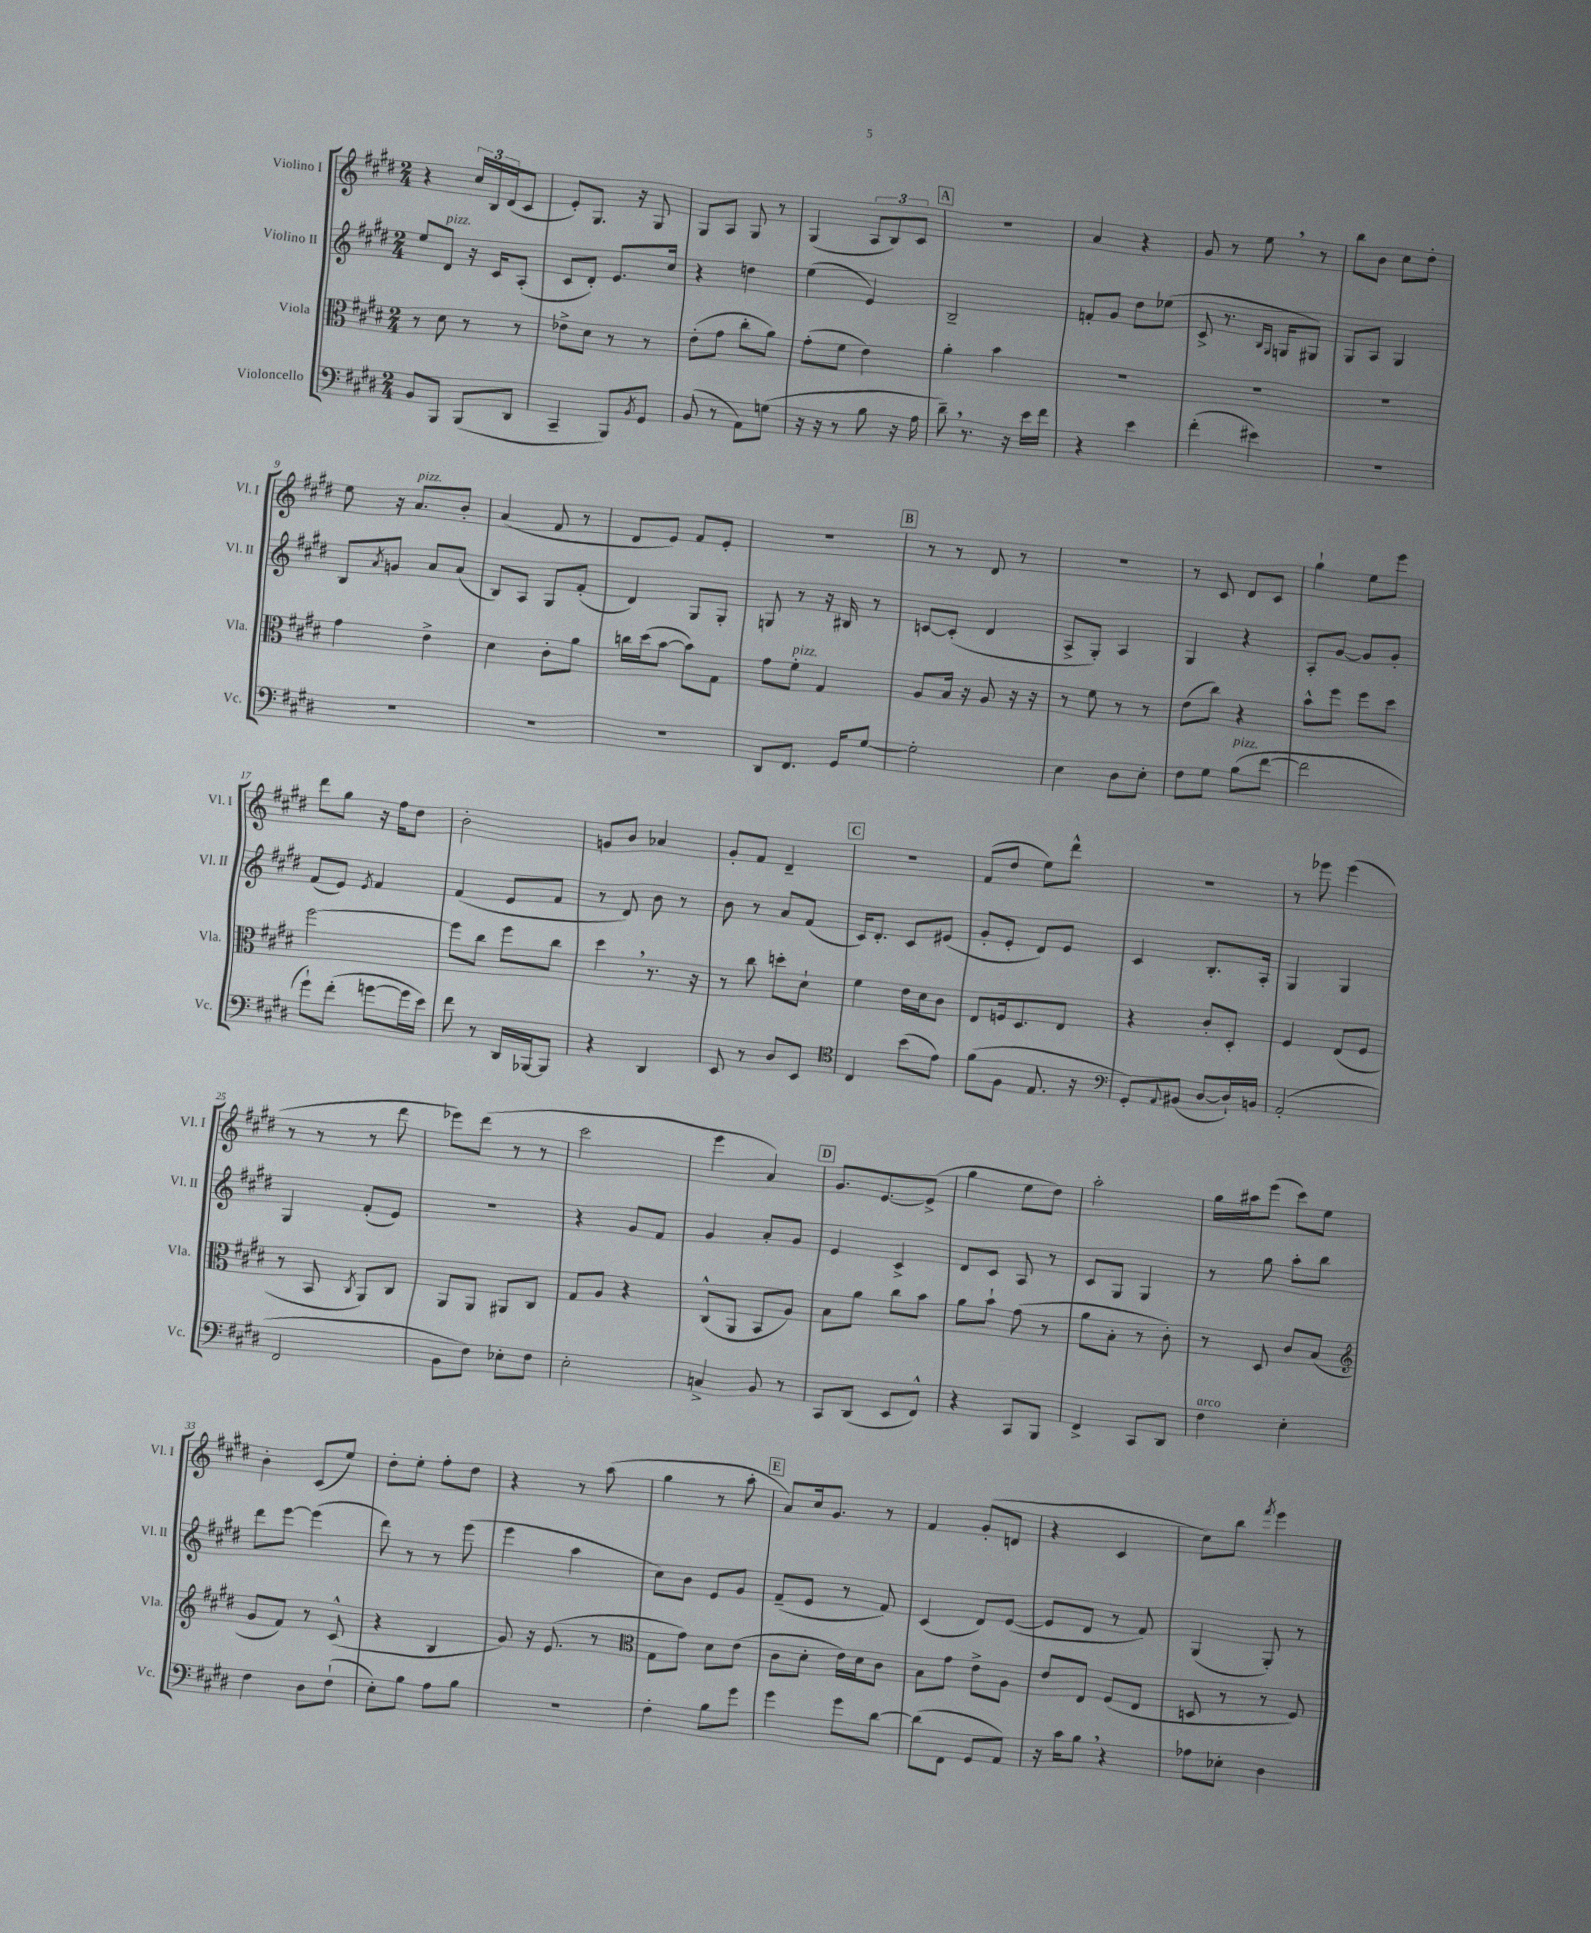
<<
\new StaffGroup <<
\new Staff = "s0" \with { instrumentName = "Violino I" shortInstrumentName = "Vl. I" } {
    \clef treble \key e \major \numericTimeSignature \time 2/4
    r4 \tuplet 3/2 { cis''16 b16 dis'16( } cis'8 |
    e'8-.) gis8. r16 gis8 |
    gis8 a8 gis8 r8 |
    gis4( \tuplet 3/2 { a8 b8) cis'8 } |
    \mark \markup { \box "A" } r2 |
    a'4 r4 |
    gis'8 r8 e''8 \breathe r8 |
    b''8 b'8 cis''8 dis''8-. |
    e''8 r16 a'8.^\markup { \italic "pizz." } b'8-. |
    a'4( fis'8 r8 |
    dis'8 e'8) fis'8 e'8-. |
    r2 |
    \mark \markup { \box "B" } r8 r8 dis'8 r8 |
    r2 |
    r8 cis'8 dis'8 cis'8 |
    gis''4-! e''8 e'''8 |
    dis'''8 gis''8 r16 fis''16 dis''8 |
    b'2-. |
    g'8 b'8 aes'4 |
    gis'8-. fis'8 dis'4-- |
    \mark \markup { \box "C" } R2 |
    fis'8( dis''8 e''8) dis'''8-^ |
    r2 |
    r8 ees'''8 ees'''4( |
    r8 r8 r8 dis'''8 |
    ees'''8) dis'''8( r8 r8 |
    cis'''2 |
    e'''4 a'4) |
    \mark \markup { \box "D" } gis'8. e'8.~ e'8->( |
    gis''4 e''8 dis''8) |
    a''2-. |
    gis''16 ais''16 e'''8( cis'''8) e''8 |
    b'4-. cis'8( e''8) |
    dis''8-. e''8-. fis''8-. dis''8 |
    r4 r8 a''8( |
    gis''4 r8 a''8-. |
    \mark \markup { \box "E" } a'8) cis''16 gis'8. r8 |
    fis'4 gis'8-.( d'8 |
    r4 cis'4 |
    cis''8) b''8 \acciaccatura { fis'''8 } e'''4 \bar "|." |
}
\new Staff = "s1" \with { instrumentName = "Violino II" shortInstrumentName = "Vl. II" } {
    \clef treble \key e \major \numericTimeSignature \time 2/4
    e''8 dis'8^\markup { \italic "pizz." } r16 cis'16 a8-.( |
    cis'8 dis'8-.) e'8. cis''16 |
    r4 d''4 |
    e''4( e'4) |
    \mark \markup { \box "A" } b2-- |
    f'8-. gis'8 dis''8 ees''8( |
    cis'8-> r8. \grace { b16 gis16 } g16 gis8) |
    gis8 a8 gis4 |
    b8 \acciaccatura { a'8 } g'8 a'8 a'8( |
    b8) a8 gis8 fis'8-.( |
    dis'4) gis8 gis8-. |
    g8 r8 r16 bis16 r8 |
    \mark \markup { \box "B" } c'8~ c'8-.( dis'4 |
    a8-> gis8-.) a4 |
    gis4 r4 |
    a8-. gis'8~ gis'8 gis'8-. |
    fis'8( e'8) \acciaccatura { e'8 } fis'4 |
    fis'4( e'8 fis'8 |
    r8 dis'8) b'8 r8 |
    b'8 r8 a'8 fis'8( |
    \mark \markup { \box "C" } cis'16) dis'8.-. cis'8 eis'8( |
    gis'8-. e'8-. dis'8) e'8 |
    cis'4 b8.-. a16-. |
    gis4 gis4 |
    gis4 fis'8-.( e'8) |
    R2 |
    r4 gis'8 fis'8 |
    gis'4 a'8-. gis'8 |
    \mark \markup { \box "D" } e'4 cis'4-> |
    dis'8 cis'8 a8 r8 |
    cis'8 gis8 gis4 |
    r8 gis''8 a''8-. b''8 |
    dis'''8 e'''8~ e'''4( |
    dis'''8) r8 r8 e'''8( |
    e'''4 a''4 |
    cis''8) b'8 e'8 gis'8 |
    \mark \markup { \box "E" } fis'8--( e'8 r8 fis'8) |
    cis'4( dis'8) e'8~( |
    e'8 dis'8 r8 fis'8) |
    gis4( gis8-.) r8 \bar "|." |
}
\new Staff = "s2" \with { instrumentName = "Viola" shortInstrumentName = "Vla." } {
    \clef alto \key e \major \numericTimeSignature \time 2/4
    r8 dis'8 r8 r8 |
    ees'8-> dis'8 r8 r8 |
    e'8-.( gis'8 cis''8-. a'8) |
    gis'8-.( fis'8 e'4) |
    \mark \markup { \box "A" } a'4-. b'4 |
    R2 |
    R2 |
    R2 |
    gis'4 e'4-> |
    dis'4 cis'8-. a'8 |
    c''16 dis''16( b'8~ b'8) gis8 |
    gis'8 fis'8-.^\markup { \italic "pizz." } gis4 |
    \mark \markup { \box "B" } a8 b16 r16 a8 r16 r16 |
    r8 fis'8 r8 r8 |
    e'8( cis''8) r4 |
    b'8-^ fis''8 fis''8 dis''8 |
    fis''2~ |
    fis''8 cis''8 fis''8 cis''8 |
    dis''4 \breathe r8. r16 |
    r8 cis''8 d''8-. dis'8-! |
    \mark \markup { \box "C" } fis'4 e'16 dis'16 cis'8 |
    e8 f16 dis8. e8 |
    r4 cis'8-. dis8-. |
    fis4 e8( fis8 |
    r8 b,8 \acciaccatura { cis8 } a,8) cis8 |
    a,8 a,8 ais,8 cis8 |
    gis8 a8 r4 |
    cis8-^( a,8 b,8 a8) |
    \mark \markup { \box "D" } b8 a'8 cis''8 b'8 |
    a'8 b'8-! gis'8( r8 |
    a'8 b8-. r8 cis'8-.) |
    r8 dis8 cis'8 b8( |
    \clef treble gis'8 fis'8) r8 cis'8-^( |
    r4 b4 |
    gis'8) r16 e'8.( r8 |
    \clef alto gis8 gis'8) dis'8 e'8( |
    \mark \markup { \box "E" } cis'8 dis'8-. e'16) dis'16 cis'8 |
    b8 gis'8 e'8-> a8 |
    e'8 e8 fis8( e8 |
    d8 r8 r8 fis8) \bar "|." |
}
\new Staff = "s3" \with { instrumentName = "Violoncello" shortInstrumentName = "Vc." } {
    \clef bass \key e \major \numericTimeSignature \time 2/4
    b,8 b,,8 b,,8( dis,8 |
    cis,4-- b,,8) \acciaccatura { b,8 } gis,8 |
    b,8( r8 a,8) g8( |
    r16 r16 r8 b8 r16 a16 |
    \mark \markup { \box "A" } dis'8--) \breathe r8. r16 e'16 fis'16 |
    r4 e'4 |
    fis'4-.( eis'4) |
    R2 |
    R2 |
    R2 |
    R2 |
    dis,8 fis,8. gis,16 gis8~ |
    \mark \markup { \box "B" } gis2-. |
    e4 dis8 e8-. |
    fis8 gis8 b8^\markup { \italic "pizz." }( fis'8~ |
    fis'2 |
    gis'8-!) fis'8-.( g'8~ g'16 e'16) |
    fis'8 r8 dis,16 bes,,16~ bes,,8 |
    r4 dis,4 |
    e,8 r8 dis8 e,8 |
    \mark \markup { \box "C" } \clef tenor cis4 b'8( e'8) |
    fis'8( fis8 e8. r16 |
    \clef bass gis,8-.) \appoggiatura { a,8 } bis,8( dis8~ dis16-!) b,16 |
    a,2-.( |
    fis,2 |
    b,8 fis8) ees8-. fis8 |
    e2-. |
    c4-> b,8 r8 |
    \mark \markup { \box "D" } cis,8 dis,8( e,8 fis,8-^) |
    r4 cis,8 b,,8 |
    fis,4-> cis,8 dis,8 |
    fis4^\markup { \italic "arco" } e4-. |
    fis4 dis8 fis8-!( |
    e8-.) b8 a8 b8 |
    R2 |
    fis4-. b8 gis'8 |
    \mark \markup { \box "E" } gis'4 gis'8 dis'8~ |
    dis'8( fis,8 gis,8 a,8) |
    r16 cis'16 b8 \breathe r4 |
    aes8 ees8-. dis4 \bar "|." |
}
>>
>>
